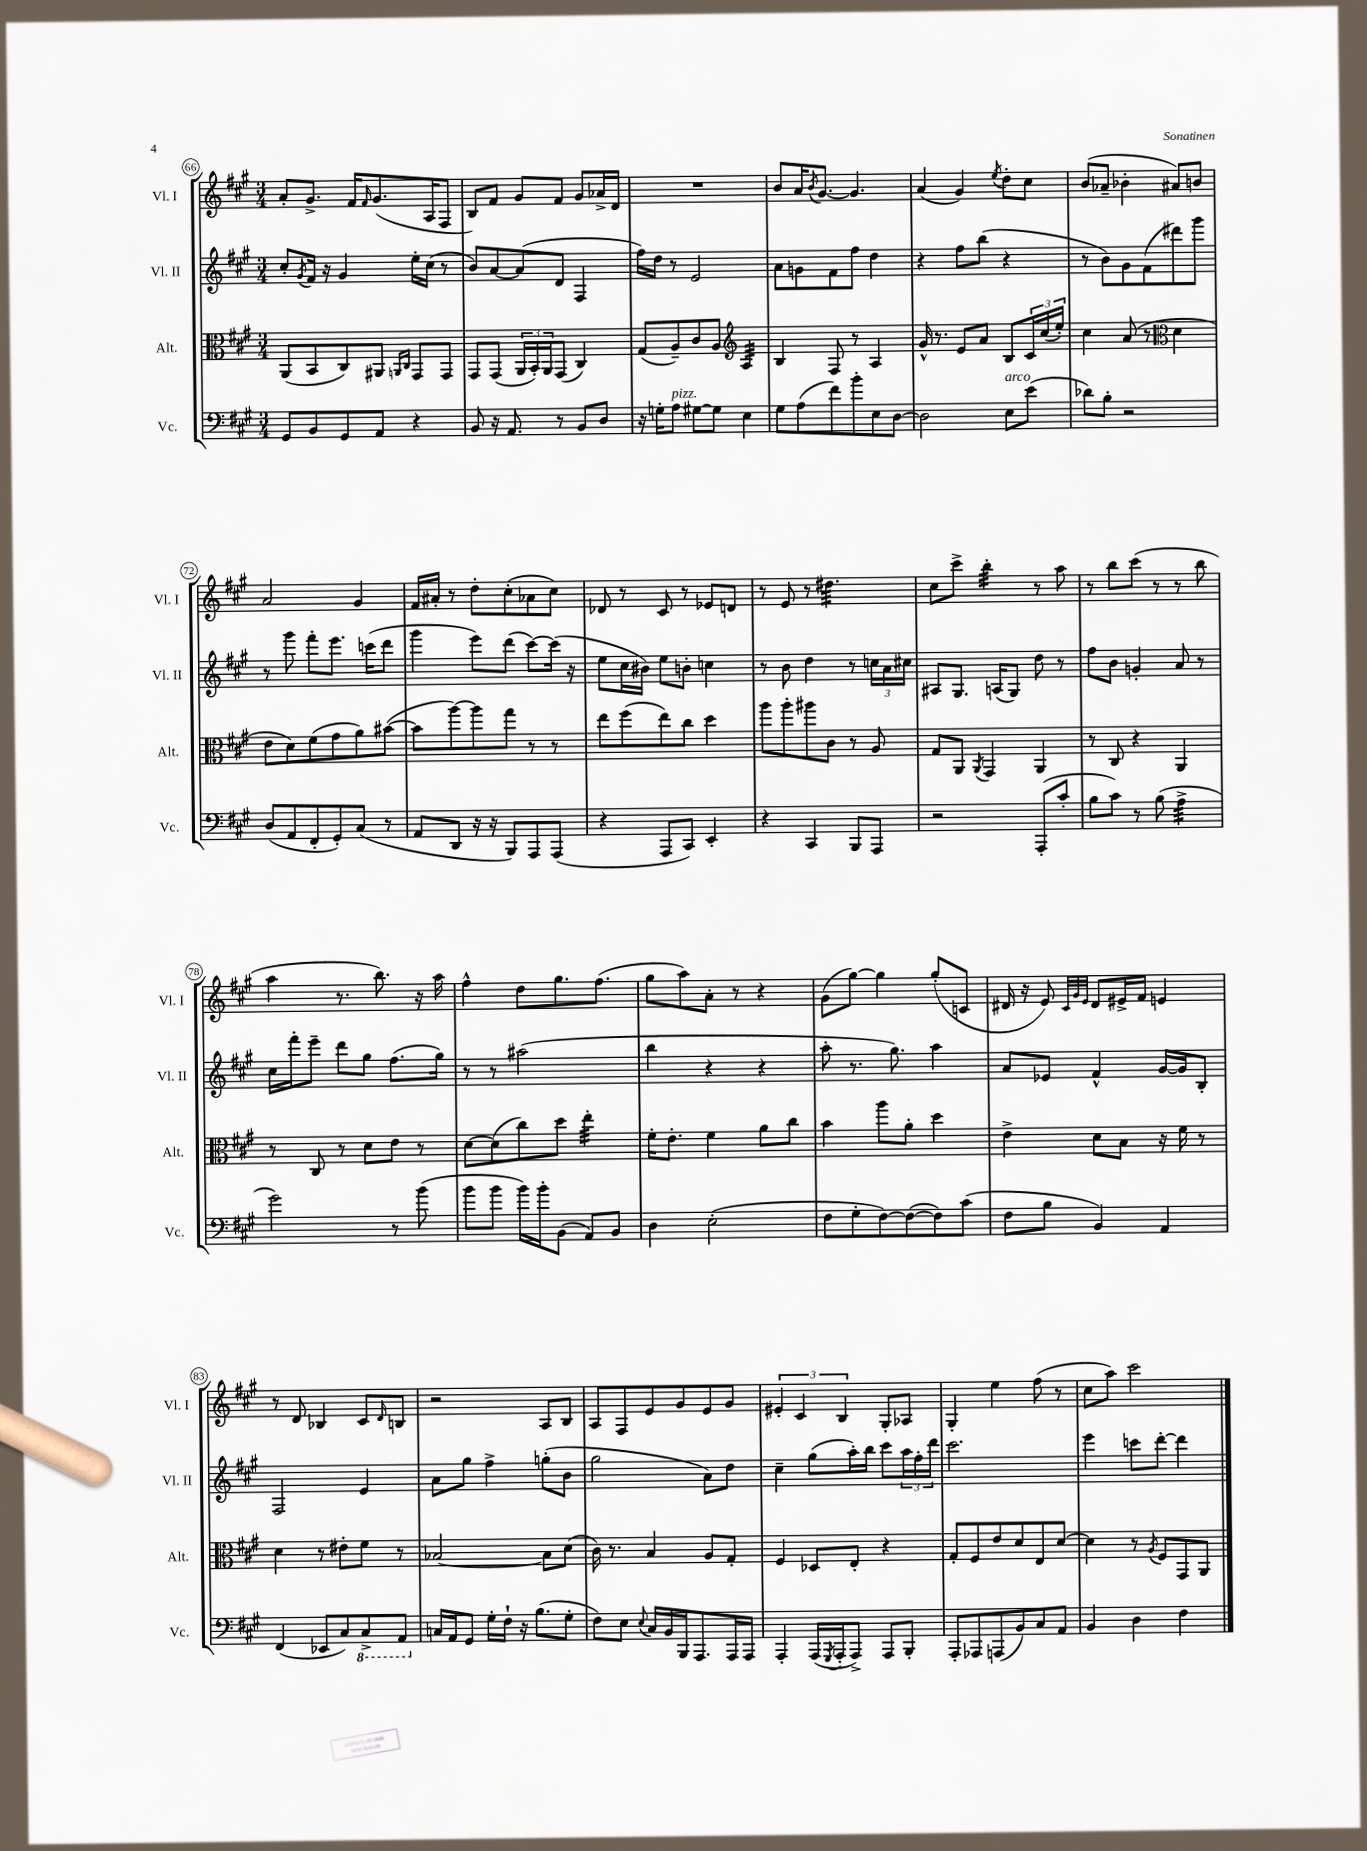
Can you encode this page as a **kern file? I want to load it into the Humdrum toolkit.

**kern	**kern	**kern	**kern
*staff4	*staff3	*staff2	*staff1
*clefF4	*clefC3	*clefG2	*clefG2
*k[f#c#g#]	*k[f#c#g#]	*k[f#c#g#]	*k[f#c#g#]
*M3/4	*M3/4	*M3/4	*M3/4
8GG#/L	(8AA/L	8cc#'/L	8a'/L
.	.	8qg#/	.
8BB/	8BB/	16f#/Jk	8.g#^/J
.	.	16r	.
8GG#/	8C#/)	4g#/	.
.	.	.	16f#/LK
.	.	.	16qqf#/
8AA/J	8AA#/J	.	(8.g#/
.	16qqAA/LL	.	.
.	16qqC#/JJ	.	.
4r	8GG#/L	16ee'\LL	.
.	.	(16cc#\JJ	16A/K
.	8GG#/J	8r	8F#/J
=	=	=	=
8BB/	8GG#/L	8b/L)	8B/L)
16r	(8GG#/J	[8a/	8f#/J
8.AA/	.	.	.
.	24AA/LL	(8a/]	8g#/L
.	24BB'/)	.	.
.	24AA/J	.	.
8r	(8GG#/J	8d/J	8f#/J
8BB/L	4C#/)	4F#/	8g#/L
8D/J	.	.	16a-^/L
.	.	.	16d/JJ
=	=	=	=
16r	(8G#/L	16ff#\LL)	2.r
16G'\LK	.	16dd\JJ	.
8A\J	8A~/)	8r	.
[8G#\L	8c#/	2e/	.
8G#\]J	8A/J	.	.
*	*clefG2	*	*
4E\	4A/	.	.
=	=	=	=
8G#\L	4B/	8a\L	8b/L
(8A\	.	8g\	16a/K
.	.	.	8qb/
.	.	.	[8.g#/J
8f#\)	8F#/	8f#\	.
8b'\	8r	8ff#\J	4.g#/]
8E\	4A/	4dd\	.
[8D\J	.	.	.
=	=	=	=
2D\]	16g#^^/	4r	(4a/
.	8.r	.	.
.	8e/L	8ff#\L	4g#/)
.	8a/J	(8bb\J	.
.	.	.	8qee/
8E\L	8B/L	4r	8dd'\L
(8e\J	24c#/L	.	8cc#\J
.	(24cc#/	.	.
.	24ee'/JJ)	.	.
=	=	=	=
8d-\L)	4cc#\	8r	(8b/L
8B'\J	.	8b\L)	8a-~/J
2r	(8a/	8g#\	4b-'\
.	8r	(8f#\	.
*	*clefC3	*	*
.	4d\	8ddd#\)	8a#/L)
.	.	8ggg#\J	8b/J
=	=	=	=
(8D/L	8e\L	8r	2a/
8AA/	8d\)	8ggg#\	.
8FF#'/	(8f#\	8fff#'\L	.
8GG#'/)	8g#\	8.eee\J	.
(8C#/J	8a\)	.	4g#/
.	.	(16ccc\LK	.
8r	([8b#\J	8ddd\J	.
=	=	=	=
8AA/L	8b#\]L	4ggg#\	16f#/LL
.	.	.	16a#'/JJ
8DD/J	[8aa\)	.	8r
16r	8aa\]	8eee\L)	8dd'\L
16r	.	.	.
8BBB/L)	8gg#\J	(8ddd\J	(8cc#'\
8AAA/	8r	[8ccc#\L)	8a-\
(8AAA/J	8r	(16ccc#\]Jk	8cc#\J)
.	.	16r	.
=	=	=	=
4r	8ee\L	8ee\L	8d-/
.	(8ff#\	16cc#\L	8r
.	.	16b#\JJ)	.
8AAA/L	8ee\)	8ee\L	8c#/
8CC#/J)	8cc#\J	8b'\J	8r
4EE'/	4dd\	4cc\	8e-/L
.	.	.	8d/J
=	=	=	=
4r	8aa\L	8r	8r
.	8aa'\	8b\	8e/
4CC#/	8aa#\	4dd\	8r
.	8c#\J	.	4.dd#\
8BBB/L	8r	8r	.
8AAA/J	8A/	24cc\LL	.
.	.	24a\	.
.	.	24cc#\JJ	.
=	=	=	=
2r	8G#/L	8A#/L	8cc#\L
.	8AA/J	8.G#/J	8ccc#^\J
.	8qAA/	.	.
.	4GG#/	.	4bb'\
.	.	(16A/LK	.
.	.	8G#/J)	.
(8AAA'/L	4AA/	8dd\	8r
8c#'/J	.	8r	8aa\
=	=	=	=
8B\L	8r	8ff#\L	8r
8c#\J)	8C#/	8b\J	8bb\L
8r	4r	4g'/	(8ccc#\J
(8B\	.	.	8r
4A^\	4AA/	8a/	8r
.	.	8r	8bb\
=	=	=	=
2g#\)	8r	16cc#\LL	4aa\
.	.	16fff#'\J	.
.	8C#/	8eee~\J	.
.	8r	8ddd\L	8.r
.	8d\L	8gg#\J	.
.	.	.	8.bb\)
8r	8e\J	(8.ff#\L	.
(8b\	8r	.	16r
.	.	16gg#\Jk)	16aa\
=	=	=	=
8b\L	[8d\L	8r	4ff#^^\
8b\J	(8d\]	8r	.
16b\LL)	8cc#\)	(2aa#\	8dd\L
16b'\J	.	.	.
(8BB\J	8dd\J	.	8.gg#\
8AA/L)	4ee'\	.	.
.	.	.	(8.ff#\J
8BB/J	.	.	.
=	=	=	=
4D\	16f#'\LK	4bb\	8gg#\L
.	8.e'\J	.	.
.	.	.	8aa\)
(2E'\	4f#\	4r	8a'\J
.	.	.	8r
.	8a\L	4r	4r
.	8cc#\J	.	.
=	=	=	=
8F#\L	4b\	8aa'\	(8g#\L
8G#'\	.	8.r	[8gg#\J)
[8F#\)	8aa\L	.	4gg#\]
.	.	8.gg#\)	.
(8F#\_	8a'\J	.	.
8F#\])	4dd\	4aa\	(8gg#'/L
(8c#\J	.	.	8c/J
=	=	=	=
8F#\L	4e^\	8a/L	16d#/
.	.	.	16r
8B\J	.	8e-/J	8e/)
.	.	.	32qqc#/LLL
.	.	.	32qqg#/
.	.	.	32qqe/JJJ
4BB/)	8d\L	4f#^^/	8d#/L
.	8B\J	.	16e#^/L
.	.	.	16f#/JJ
4AA/	16r	[16g#/LL	4e/
.	16f#\	16g#/]J	.
.	8r	8B'/J	.
=	=	=	=
(4FF#/	4d\	2F#/	8r
.	.	.	8d/
8EE-/L	8r	.	4B-/
8C#/)	8e#'\L	.	.
8CC#^/	8f#\J	4e/	8c#/L
.	.	.	16qqd/
8AAA/J	8r	.	8B/J
=	=	=	=
16C/LL	[2B-/	8a\L	2r
16AA/J	.	.	.
8GG#/J	.	8gg#\J	.
16G#'\LL	.	4ff#^\	.
16F#`\JJ	.	.	.
16r	.	.	.
(8.B\L	.	.	.
.	8B-\]L	(8gg'\L	8A/L
8G#'\J	(8d\J	8b\J	8B/J
=	=	=	=
8F#\L)	16c#\)	2gg#\	8A/L
.	8.r	.	.
8E\J	.	.	8F#/
8qqE/	.	.	.
16C#/LL	4B/	.	8e/
16BB/	.	.	.
16BBB/J	.	.	8g#/
8.AAA/	.	.	.
.	8A/L	8a\L)	8e/
16AAA/L	8G#'/J	8dd\J	8g#/J
16AAA/JJ	.	.	.
=	=	=	=
4AAA'/	4F#/	4cc#~\	6e#'/
.	.	.	6c#/
(16AAA/LL	8D-/L	(8gg#\L	.
8qGGG#/	.	.	.
16AAA'/J	.	.	.
.	.	.	6B/
8AAA^/J)	8E'/J	16aa'\L)	.
.	.	16bb\JJ	.
8AAA/L	4r	8ccc#\L	8G#'/L
8BBB'/J	.	24aa\L	8A-/J
.	.	24ff#'\	.
.	.	24ddd\JJ	.
=	=	=	=
8AAA'/L	8G#'/L	2.ccc#\	4G#'/
8AAA-/	8F#/	.	.
(8AAA/	8e/	.	4ee\
8BB/)	8d/	.	.
8C#/	8E/	.	(8ff#\
8AA/J	[8d/J	.	8r
=	=	=	=
4BB/	4d\]	4eee\	8cc#\L
.	.	.	8aa\J)
4D\	8r	8ccc\L	2ccc#\
.	8qA/	.	.
.	8F#/L	[8ddd'\J	.
4F#\	8GG#/	4ddd\]	.
.	8AA/J	.	.
==	==	==	==
*-	*-	*-	*-
